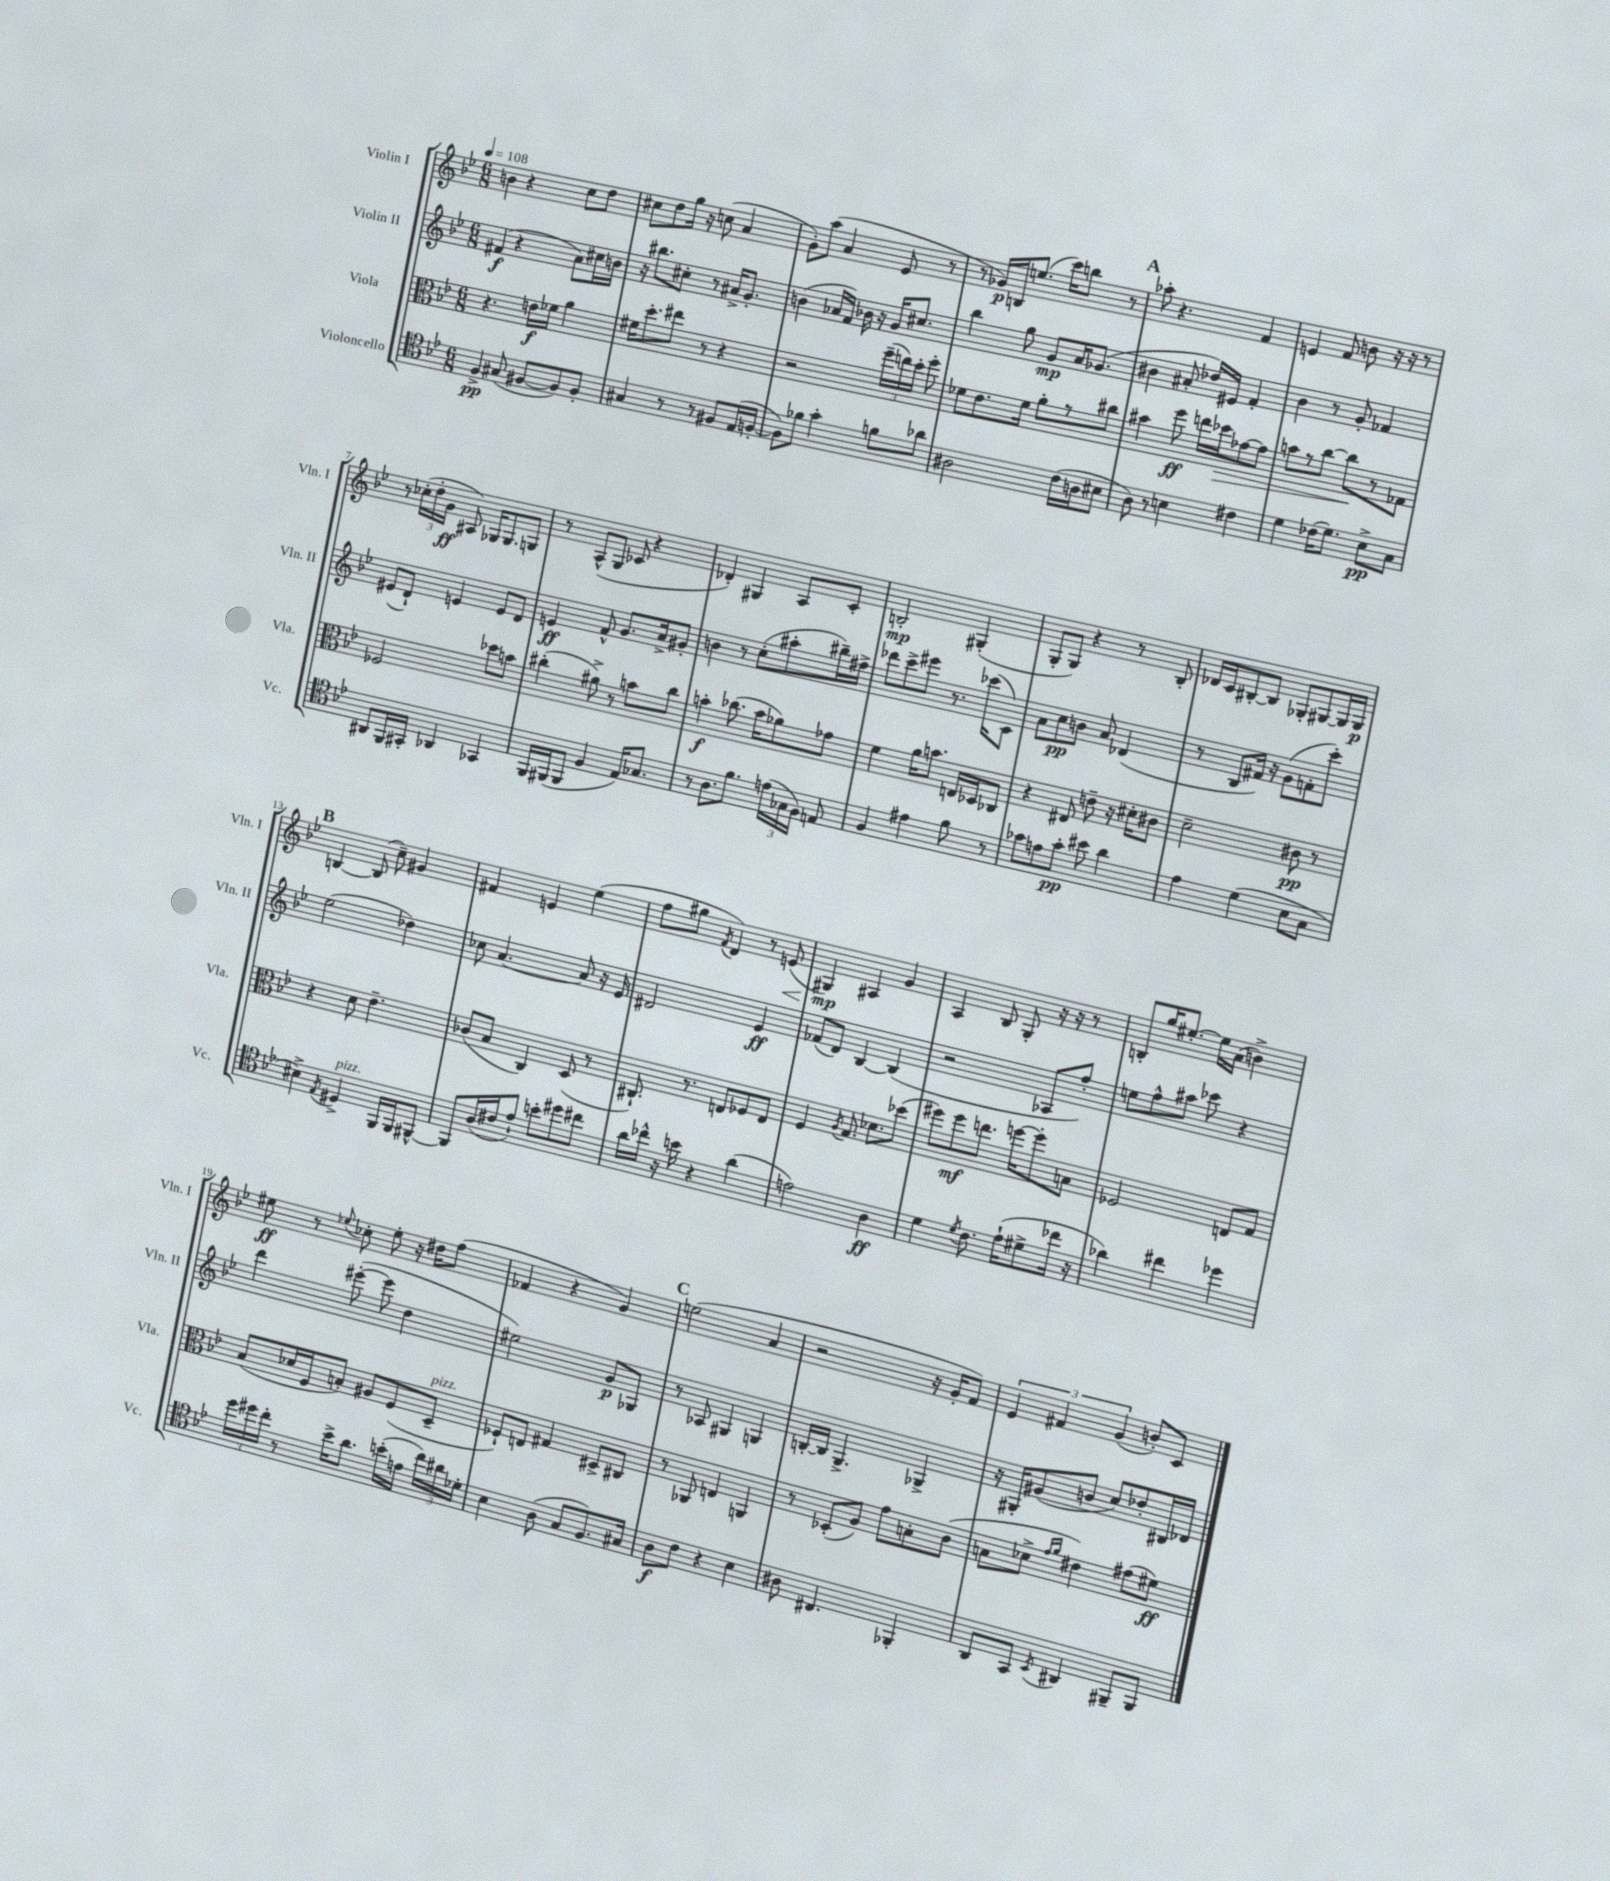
<<
\new StaffGroup <<
\new Staff = "s0" \with { instrumentName = "Violin I" shortInstrumentName = "Vln. I" } {
    \clef treble \key bes \major \numericTimeSignature \time 6/8 \tempo 4 = 108
    \autoBeamOff b'4 r4 c''8[ d''8] |
    cis''8[ d''8 g''16] r16 c''8( a'4 |
    g'8[-.) a''8]( a'4 ees'8 r8 |
    r8 ges'16[\p) b16 e''8.]( c'''16[) b''8] r8 |
    \mark \markup { \bold "A" } aes''8-. r4. f'4 |
    e'4 f'8 b'8 r16 r16 r8 |
    r8 \tuplet 3/2 { ces''16[-.( d''16-. g'16]\ff } ais8) ges16[ ges8. g8] |
    r8 a8[-^( g8] ces'8 r4 |
    des'4-.) gis4 a8[ c'8]-. |
    b2-.\mp gis4-.( |
    g8[-. g8]) r4 r8 bes8-. |
    des'16[ c'16 bis8~-. bis8] ges8[-. gis8~ gis16 gis16]\p |
    \mark \markup { \bold "B" } b4~ b8( c''8--) gis'4 |
    fis'4 e'4 ees''4( |
    f''8[ gis''8] \acciaccatura { f'8 } d'4) r8 e'8\<( |
    gis4\mp\!) ais4 g'4 |
    a4 bes8 g8-. r16 r16 r8 |
    b8[-. g''16 eis''8.]~-. eis''16[ a'16]( b'4->) |
    eis''8\ff r8 \appoggiatura { ees''8 } ces''8-. ees''8-. r16 dis''16[ f''8]( |
    fes'4 r4 g'4) |
    \mark \markup { \bold "C" } e''2( a'4 |
    r2 r16 g'16[-. f'8]) |
    \tuplet 3/2 { ees'4 fis'4 g'4( } b'8[-.) c'8] \bar "|." |
}
\new Staff = "s1" \with { instrumentName = "Violin II" shortInstrumentName = "Vln. II" } {
    \clef treble \key bes \major \numericTimeSignature \time 6/8
    \autoBeamOff fis'4\f( r4 a'8[) cis''16 b'16] |
    r16 bis''8.[ cis''8]-. r8 ais'16[-> g'8.]-. |
    b'4( aes'16[ f'16]) bes'16 r16 g'16[ cis''8.] |
    bes''4 g''8 g'8[\mp a'16 ges'8.]( |
    \mark \markup { \bold "A" } bis'4 ais'8-. des''16[) eis'16] f'4-. |
    bes'4 r8 g'8-. fes'4 |
    eis'8[( d'8]-!) e'4 e'8[ d'8] |
    e'4\ff f'8-^ g'8.[ a'16-> gis'8]-. |
    b'4 r8 c''8[-.( ais''8-. bis''16--) fis''16]-> |
    des'''8[ c'''8-> eis'''8] r8. ces'''16[( c'8]) |
    a'8[ c''8\pp b'8] a'8 des'4( |
    r8 bes8[ fis'16]) r16 g'8[( f'8-. c'''8]-.) |
    \mark \markup { \bold "B" } ees''2( des''4) |
    ces''8 a'4.~ a'8 r16 ees'16 |
    dis'2 ees'4\ff |
    fes'8[( d'8]) bes4~ bes4( |
    r2 aes8[ f''8]-.) |
    e''8[ f''8-^ ais''8] ces'''8 r4 |
    d'''4 eis'''8~-.( eis'''8 d''4 |
    eis''2) g'8[\p ges8] |
    \mark \markup { \bold "C" } r8 aes8 gis4 g4 |
    b16[~-. b16] g4.-> ges4-> |
    r16 gis16[-. gis'8( b'8] c''8[) des''8-. bis16 des'16] \bar "|." |
}
\new Staff = "s2" \with { instrumentName = "Viola" shortInstrumentName = "Vla." } {
    \clef alto \key bes \major \numericTimeSignature \time 6/8
    \autoBeamOff r4. e'16[\f fes'16] a'4 |
    fis'16[ d''8.-. eis''8] r8 r4 |
    r2 \tuplet 3/2 { f''16[--( e''16) d''16]-. } f''8-. |
    fes'8[ ees'8. fes'16] a'8[-. r8 cis''8] |
    \mark \markup { \bold "A" } bis'4 f''8\ff e''16[ des''16\> ges'8~ ges'8] |
    b'8[ r8 c''8]~ c''8[\! r8 ges8] |
    fes2 des''8[ b'8] |
    cis''4-.( ais'8->) r8 b'8[ cis''8] |
    b'4-.\f ces''8.( b'16[ aes'8) ges'8] |
    f'4 a'16[ b'8.] e16[ des16 ces8] |
    r4 eis8 e'8-- r16 dis'16[-. cis'8] |
    d'2-- cis'8\pp r8 |
    \mark \markup { \bold "B" } r4 d'8 ees'4.-- |
    ces'8[( bes8] c4) d8( r8 |
    cis8.-!) r8. e8[ fes8 e8] |
    f4 \acciaccatura { a8 } g8. des'8.[ des''8]( |
    fis''8[) fis''8\mf e''8.] f''16[~ f''8-. b8] |
    fes2 e8[ g8] |
    bes8[( des'16 f16 b8]-.) ais8[ f8( d8]--^\markup { \italic "pizz." } |
    fes8[-!) e8] gis4 dis8[-> cis8] |
    \mark \markup { \bold "C" } r8 aes,8 e4 a,4 |
    r8 des8[-.( a8]) g'8[ b8-. c'8]( |
    b8[ des'8]-> \grace { g'16[ a'16] } eis'4) gis'8[( fis'8]\ff) \bar "|." |
}
\new Staff = "s3" \with { instrumentName = "Violoncello" shortInstrumentName = "Vc." } {
    \clef tenor \key bes \major \numericTimeSignature \time 6/8
    \autoBeamOff f4->\pp gis8( fis8[~ fis8) fis8]-. |
    gis4 r8 r8 fis8[ ees16( f16]~-. |
    f8[) fes'8] g'4-. f'8[ aes'8] |
    ais2 c'16[( a16 bis8] |
    \mark \markup { \bold "A" } a8) r8 b4 cis'4 |
    d'4 ces'16[( d'8.]) bes8[->\pp g8] |
    ais,8[ f,16 gis,16]-. aes,4 ges,4 |
    f,16[ fis,16( fis,8] f4 ees16[) ges8.] |
    r8 a8.[ f'8.] \tuplet 3/2 { e'16[( ges16 f16]) } e8 |
    f4 eis'4 f'8 r8 |
    ges'8[ e'8 ges'8]-.\pp bis'8 a'4 |
    ees'4 d'4( bes8[ g8] |
    \mark \markup { \bold "B" } bis4->) \acciaccatura { ees8 } dis4->^\markup { \italic "pizz." } f,16[ f,16 fis,8]~-^ |
    fis,8[ a16( cis'16 ees'8]-!) b'8[-. dis''8 cis''8] |
    a'16[ ces''16]-^ r16 b'16 r4 a'4( |
    e'2) a4\ff |
    d'4 \acciaccatura { d'8 } c'8. ees'16[-!( dis'8-> ces''16] r16 |
    aes'4) cis''4 des''4 |
    \tuplet 3/2 { d''16[ dis''16 c''16]-. } r8 bes'16[-> a'8.] b'16[-.( e'16] \tuplet 3/2 { c''16[) ais'16 des'16]-. } |
    bes4 a8( g8[ f8.) gis16] |
    \mark \markup { \bold "C" } a8[\f c'8] r4 bes4 |
    ais8 cis4. fes,4-. |
    a,8[ g,8] \acciaccatura { bes,8 } ais,4 fis,8[-- fis,8] \bar "|." |
}
>>
>>
